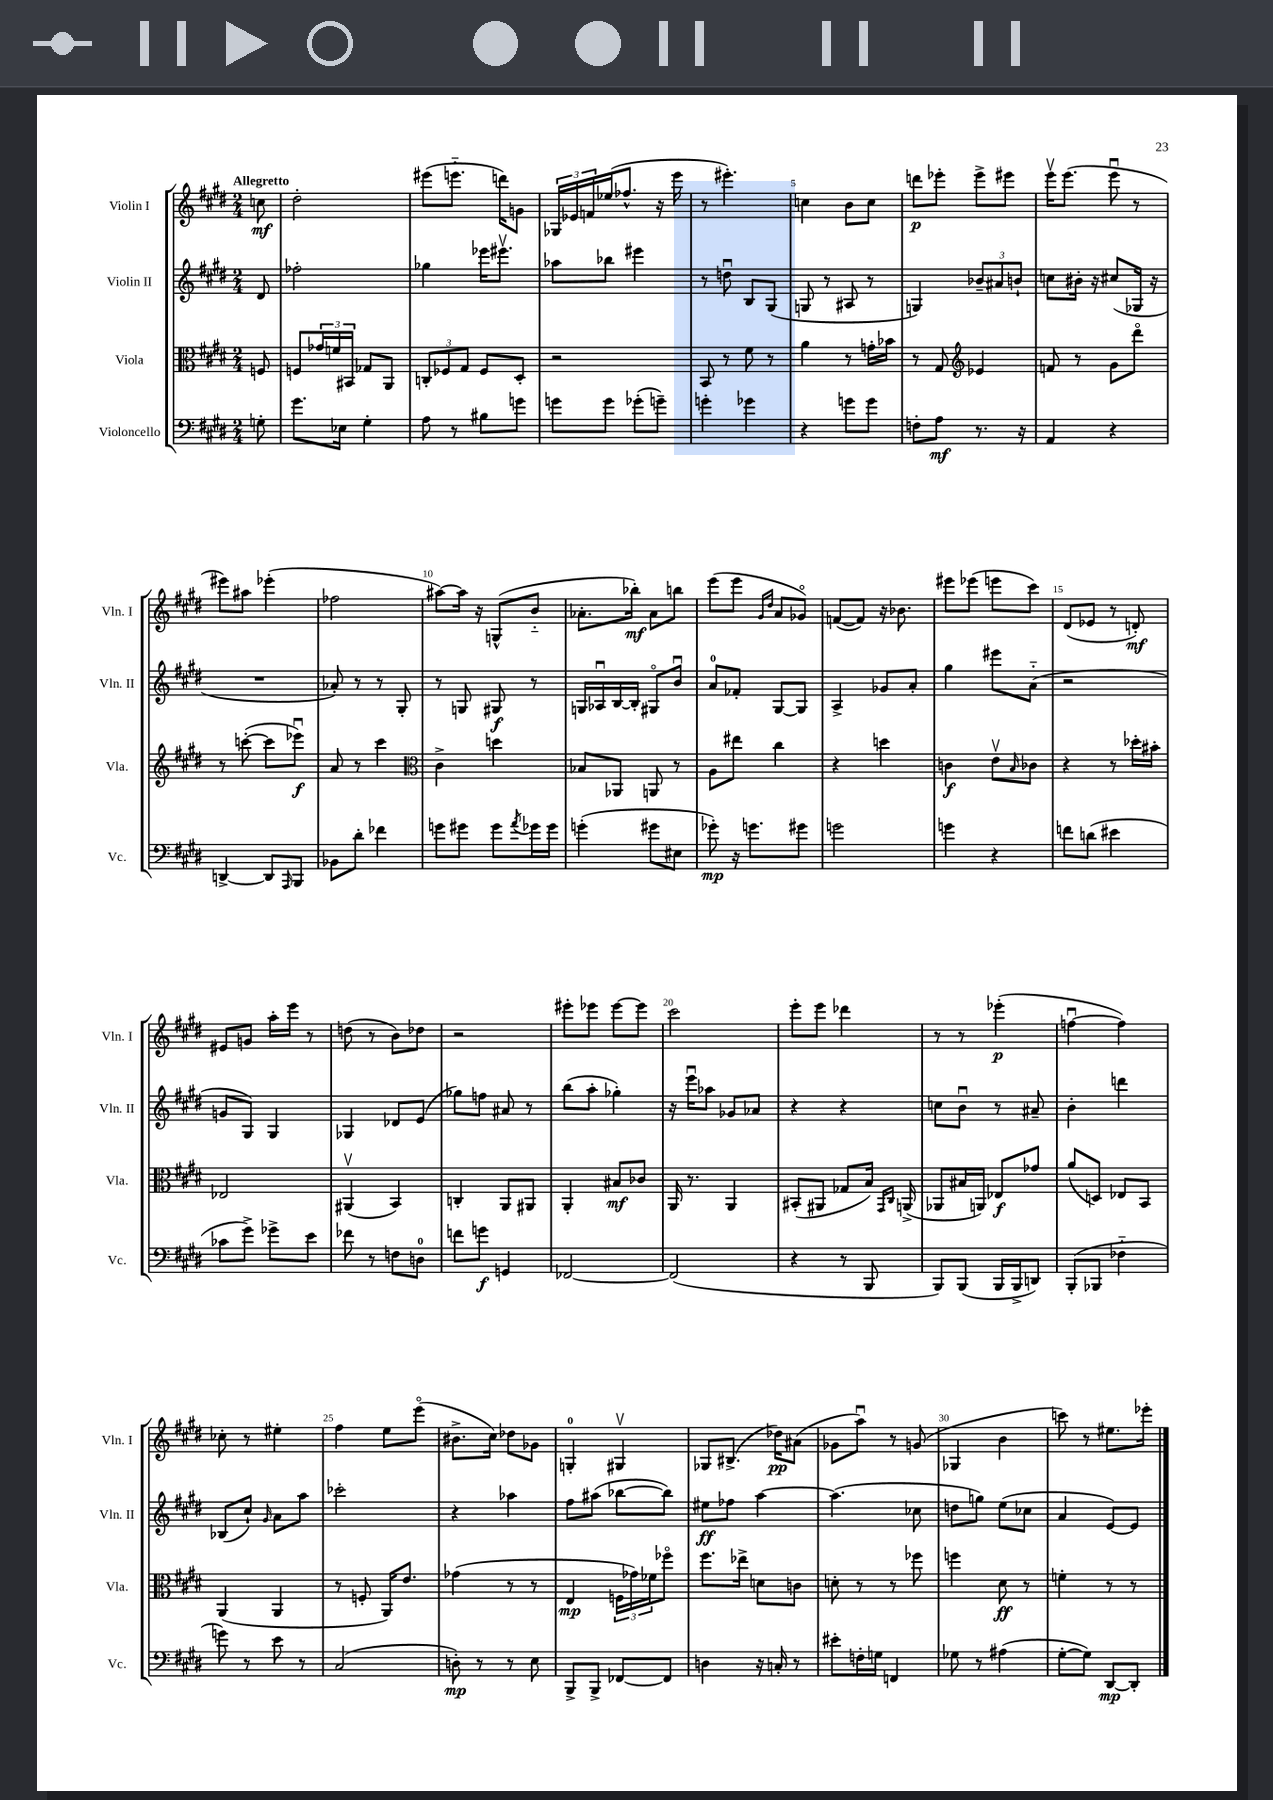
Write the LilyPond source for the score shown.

<<
\new StaffGroup <<
\new Staff = "s0" \with { instrumentName = "Violin I" shortInstrumentName = "Vln. I" } {
    \clef treble \key e \major \numericTimeSignature \time 2/4 \partial 8 \tempo "Allegretto"
    c''8\mf |
    dis''2-. |
    eis'''8( e'''8.-_ d'''16) g'8 |
    \tuplet 3/2 { ges16 ees'16 f'16 } ees''16( fes''8.-^ r16 e'''16 |
    r8 eis'''4.-.) |
    c''4 b'8 c''8 |
    d'''8\p ees'''8-. ees'''8-> eis'''8 |
    e'''16\upbow e'''8.( e'''8\downbow r8 |
    eis'''8) ais''8 ees'''4-.( |
    fes''2 |
    ais''8~) ais''16 r16 g8-^( b'8-_ |
    aes'8.-. bes''16-.\mf) aes'8 b''8 |
    e'''8( e'''8 \grace { gis'16 dis''16 } a'8 ges'8\flageolet) |
    f'8~( f'8) r16 bes'8. |
    eis'''8 ees'''8( e'''8 cis'''8) |
    dis'8( ees'8 r8 d'8-.\mf) |
    eis'8 g'8 a''16-. e'''16 r8 |
    d''8( r8 b'8) des''8 |
    r2 |
    eis'''8-. ees'''8 ees'''8~ ees'''8 |
    cis'''2 |
    e'''8-. e'''8 des'''4 |
    r8 r8 ees'''4-.\p( |
    f''4~\downbow f''4) |
    ces''8-. r8 eis''4-. |
    fis''4 e''8 e'''8\flageolet( |
    bis'8.-> cis''16) des''8 ges'8 |
    g4-0-. gis4\upbow |
    ges8 bis8.->( des''16\pp) ais'8( |
    ges'8 a''8\downbow) r8 g'8( |
    ges4 b'4 |
    c'''8) r8 eis''8. ees'''16-. \bar "|." |
}
\new Staff = "s1" \with { instrumentName = "Violin II" shortInstrumentName = "Vln. II" } {
    \clef treble \key e \major \numericTimeSignature \time 2/4 \partial 8
    dis'8 |
    fes''2-. |
    ges''4 ees'''16 eis'''8.\upbow |
    aes''8 bes''8 eis'''4 |
    r8 d''8\downbow b8 gis8( |
    g8 r8 ais8 r8 |
    g4) \tuplet 3/2 { bes'8-- ais'8 b'8-! } |
    c''8 bis'16-. r16 cis''8( ges16 r16 |
    R2 |
    aes'8-.) r8 r8 gis8-. |
    r8 g8 gis8\f r8 |
    g16 aes16\downbow b16~ b16-. gis8\flageolet b'8\downbow |
    a'8-0 fes'8-. gis8~ gis8 |
    a4-> ges'8 a'8-. |
    gis''4 eis'''8 a'8-_( |
    r2 |
    g'8 gis8) gis4 |
    ges4 des'8 e'8( |
    ges''8) f''8 ais'8 r8 |
    b''8( a''8-. ges''4-.) |
    r16 e'''16\downbow aes''8 ges'8 aes'8 |
    r4 r4 |
    c''8 b'8\downbow r8 ais'8-- |
    b'4-. d'''4 |
    bes8( cis''8-!) \grace { gis'16 } a'8 a''8 |
    ces'''2-. |
    r4 aes''4 |
    fis''8 ais''8( bes''8~ bes''8) |
    eis''8\ff fes''8 a''4~ |
    a''4.( ces''8 |
    d''8 g''8) e''8( ces''8 |
    a'4 e'8~) e'8 \bar "|." |
}
\new Staff = "s2" \with { instrumentName = "Viola" shortInstrumentName = "Vla." } {
    \clef alto \key e \major \numericTimeSignature \time 2/4 \partial 8
    f8 |
    f8 \tuplet 3/2 { ges'16 f'16 bis,16 } ges8 a,8 |
    \tuplet 3/2 { c8-. fes8 gis8 } fes8 dis8-. |
    r2 |
    b,8 r8 fis'8 r8 |
    a'4 r8 g'16-. bes'16 |
    r8 gis8 \clef treble ees'4 |
    f'8 r8 gis'8 dis'''8\flageolet |
    r8 c'''8~-.( c'''8 ees'''8\downbow\f) |
    a'8 r8 cis'''4 |
    \clef alto cis'4-> d''4 |
    bes8 aes,8 a,8 r8 |
    a8 eis''8 cis''4 |
    r4 d''4 |
    c'4\f e'8\upbow \grace { b16 } ces'8 |
    r4 r8 des''16-. bis'16-. |
    ees2 |
    ais,4\upbow( b,4) |
    c4-. a,8 ais,8 |
    a,4-. bis8\mf ces'8 |
    a,16 r8. a,4 |
    bis,8-.( ais,8 ges8 b16) \grace { gis,16 cis16 } a,16->( |
    aes,8 bis16 a,16) ees8\f ges'8 |
    a'8( d8) ees8 b,8 |
    a,4( a,4 |
    r8 f8-. a,16) e'8. |
    ges'4( r8 r8 |
    e4\mp \tuplet 3/2 { f16 ges'16) fes'16 } fes''8\flageolet |
    fis''8. ees''16-> d'8 c'8 |
    d'8-. r8 r8 fes''8 |
    f''4 dis'8\ff r8 |
    f'4-. r8 r8 \bar "|." |
}
\new Staff = "s3" \with { instrumentName = "Violoncello" shortInstrumentName = "Vc." } {
    \clef bass \key e \major \numericTimeSignature \time 2/4 \partial 8
    g8-. |
    gis'8. ees16 gis4-. |
    a8 r8 bis8 g'8 |
    g'8 g'8 ges'8-.( g'8--) |
    g'4-. ges'4 |
    r4 g'8 g'8 |
    f8-. a8\mf r8. r16 |
    a,4 r4 |
    d,4~-> d,8 \grace { a,,16 } b,,8 |
    bes,8 dis'8-. fes'4 |
    g'8 gis'8 gis'8 \acciaccatura { a'8 } ges'16 ges'16 |
    g'4-.( gis'8 eis8 |
    ges'8-.\mp) r16 g'8. gis'8 |
    g'2 |
    g'4 r4 |
    f'8 d'8( eis'4 |
    ces'8 gis'8->) ges'8-> e'8 |
    fes'8 r8 f8 d8-0 |
    f'8 g'8\f g,4 |
    fes,2~ |
    fes,2( |
    r4 r8 b,,8 |
    b,,8) b,,8( b,,16 b,,16-> d,8) |
    b,,8-.( bes,,8 fes4-_ |
    g'8) r8 e'8 r8 |
    cis2( |
    d8-.\mp) r8 r8 e8 |
    b,,8-> b,,8-> fes,8~ fes,8 |
    d4 r16 c16-. r8 |
    eis'8-. f16-. g16 f,4 |
    ges8 r8 ais4( |
    gis8~-. gis8) dis,8~\mp dis,8-. \bar "|." |
}
>>
>>
\layout { \context { \Score \override BarNumber.break-visibility = ##(#f #t #t) barNumberVisibility = #(every-nth-bar-number-visible 5) } }
